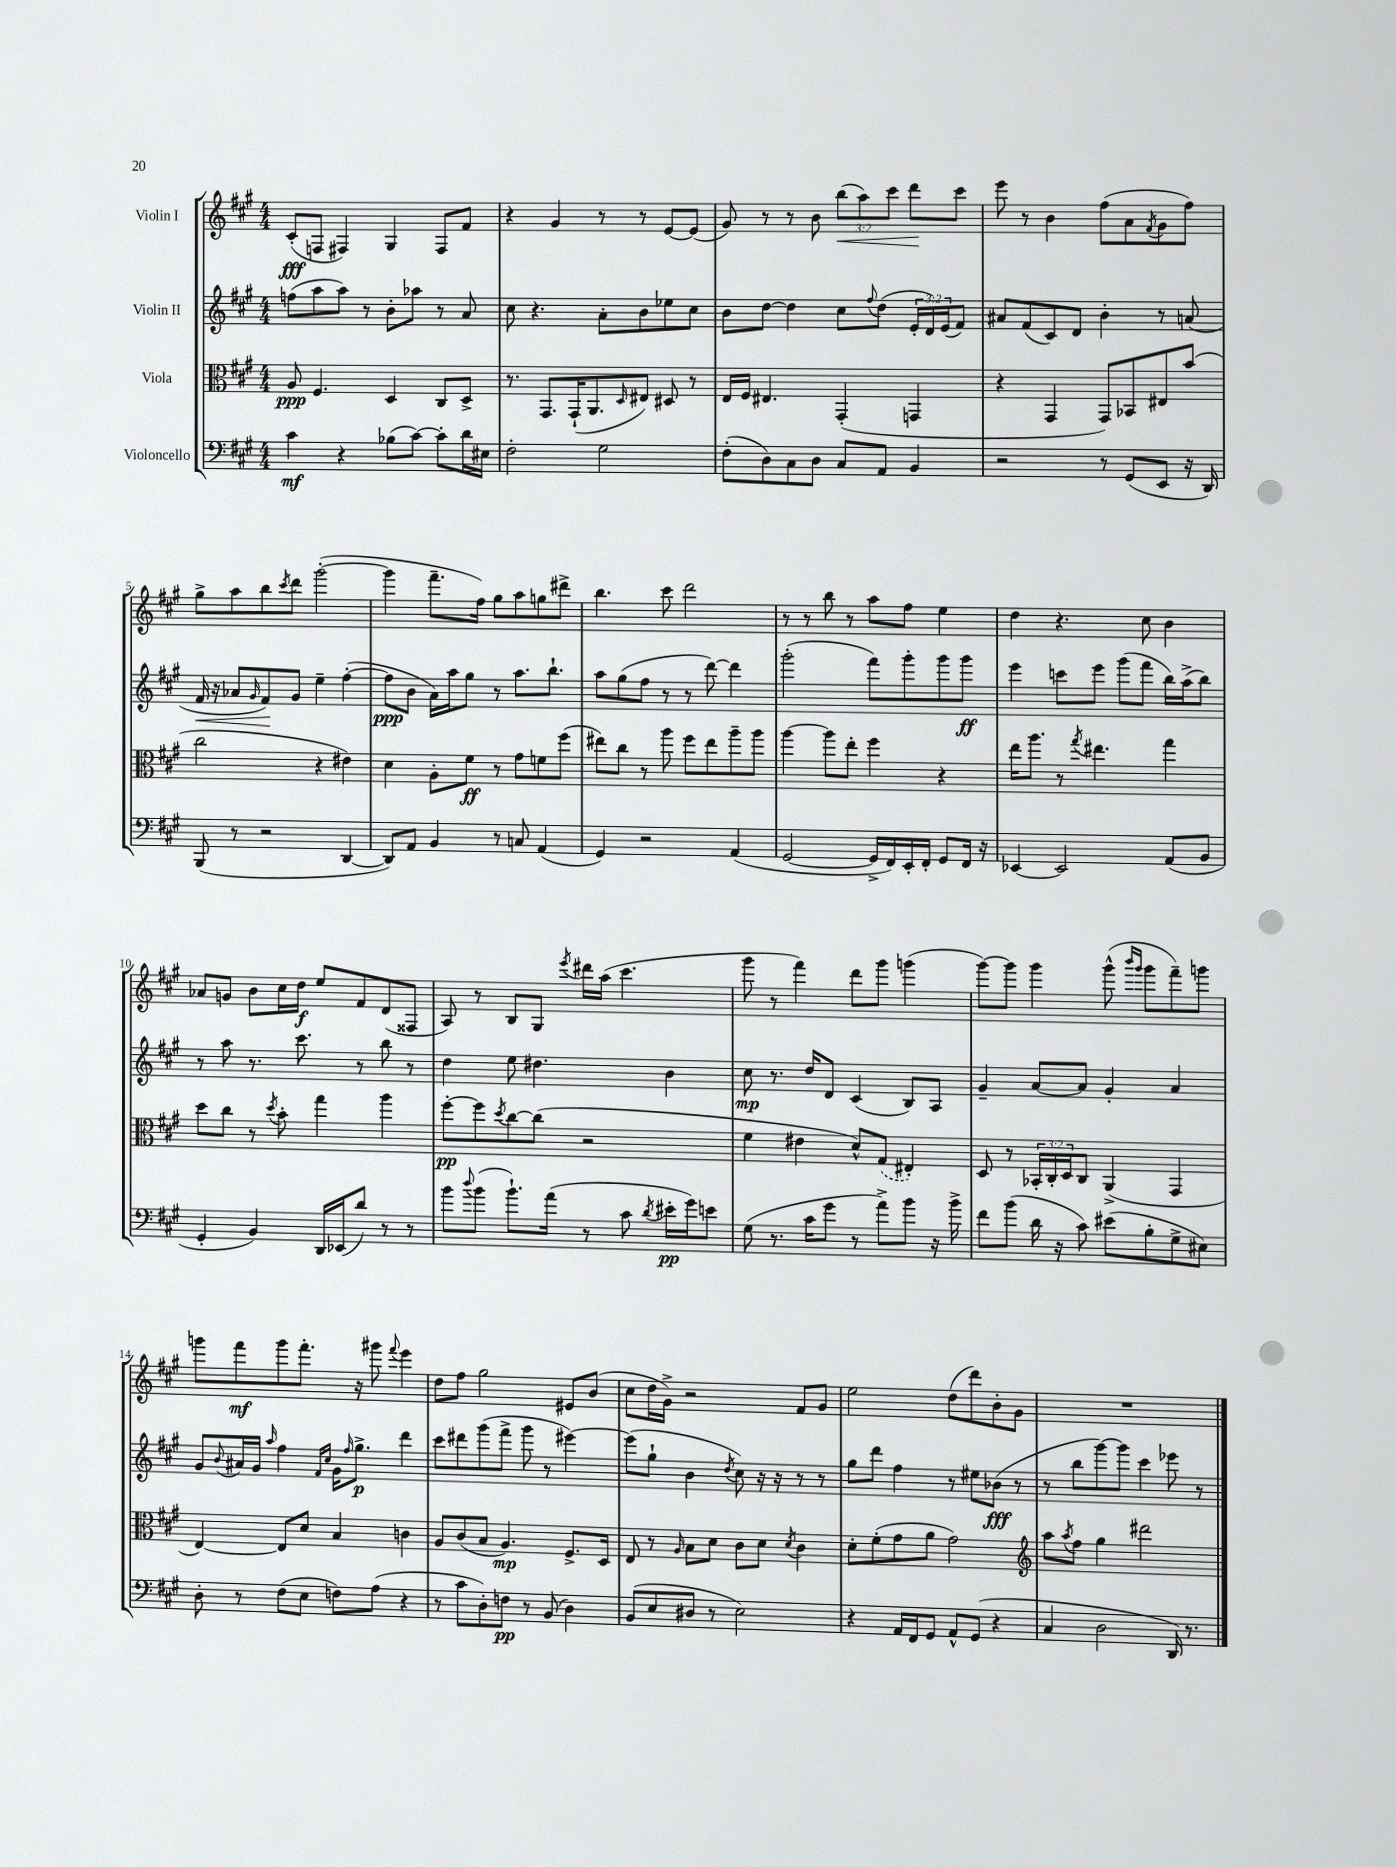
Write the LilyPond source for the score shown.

<<
\new StaffGroup <<
\new Staff = "s0" \with { instrumentName = "Violin I" } {
    \clef treble \key a \major \numericTimeSignature \time 4/4 \override Staff.TupletNumber.text = #tuplet-number::calc-fraction-text
    cis'8-.\fff( f8 fis4) gis4 fis8 fis'8 |
    r4 gis'4 r8 r8 e'8~ e'8( |
    gis'8) r8 r8 b'8 \tuplet 3/2 { b''8\<( a''8) cis'''8 } d'''8\! cis'''8 |
    e'''8 r8 b'4 fis''8( a'8 \acciaccatura { fis'8 } gis'8 fis''8) |
    gis''8-> a''8 b''8 \acciaccatura { cis'''8 } d'''8 gis'''2~-.( |
    gis'''4 fis'''8.-- fis''16) gis''8 a''8 g''8 dis'''8-> |
    b''4. cis'''8 d'''2 |
    r8 r8 b''8 r8 a''8 fis''8 e''4 |
    d''4 r4. cis''8 b'4 |
    aes'8 g'8 b'8 cis''16 d''16\f e''8 fis'8 d'8( fisis8 |
    a8) r8 b8 gis8 \acciaccatura { e'''8 } dis'''16 a''16( cis'''4. |
    gis'''8 r8 fis'''4) d'''8 gis'''8 g'''4( |
    gis'''8~) gis'''8 gis'''4 gis'''8-^( \grace { b'''16 gis'''16 } gis'''8 fis'''8--) g'''8 |
    g'''8 fis'''8\mf g'''8 fis'''8.-. r16 gis'''8 \appoggiatura { fis'''8 } e'''4 |
    d''8 fis''8 gis''2 eis'8 b'8( |
    cis''8 d''16 gis'16->) r2 fis'8 gis'8 |
    e''2 d''8( d'''8) b'8-. gis'8 |
    R1 \bar "|." |
}
\new Staff = "s1" \with { instrumentName = "Violin II" } {
    \clef treble \key a \major \numericTimeSignature \time 4/4 \override Staff.TupletNumber.text = #tuplet-number::calc-fraction-text
    f''8( a''8 a''8) r8 b'8-. aes''8 r8 a'8 |
    cis''8 r4. a'8-. b'8 ees''8 cis''8 |
    b'8 d''8~ d''4 cis''8 \appoggiatura { fis''8 } d''8( \tuplet 3/2 { e'16-. d'16) e'16( } fis'8) |
    ais'8 fis'8( cis'8) d'8 b'4-. r8 a'8( |
    fis'16\< r16 aes'8 \grace { gis'16 } fis'8\!) gis'8 e''4-- fis''4~-.( |
    fis''8\ppp b'8 a'16) a''16 gis''8 r8 a''8. b''8.-! |
    a''8 gis''8( fis''8 r8 r8 d'''8~) d'''4 |
    gis'''2-.( fis'''8) gis'''8-. gis'''8 gis'''8\ff |
    e'''4 c'''8 e'''8 gis'''8( fis'''8 b''16) a''16->( b''8) |
    r8 a''8 r8. cis'''8. r8 b''8 r8 |
    d''4 e''8 dis''4. b'4 |
    cis''8\mp r8. d''16 d'8 cis'4( b8) a8 |
    gis'4-- a'8~ a'8 gis'4-. a'4 |
    gis'8 \appoggiatura { b'8 } ais'16 gis'16 \grace { a''16 } fis''4 \grace { fis'16 cis''16 } gis'16 \grace { fis''16 } gis''8.->\p d'''4 |
    cis'''8 dis'''8 gis'''8( fis'''8-> gis'''8 r8 eis'''4~) |
    eis'''8( gis''8-! b'4 \acciaccatura { d''8 } cis''8) r16 r16 r8 r8 |
    gis''8 d'''8 fis''4 r8 eis''8 bes'8\fff( r8 |
    r8 b''8 gis'''8~) gis'''8 cis'''4 ees'''8 r8 \bar "|." |
}
\new Staff = "s2" \with { instrumentName = "Viola" } {
    \clef alto \key a \major \numericTimeSignature \time 4/4 \override Staff.TupletNumber.text = #tuplet-number::calc-fraction-text
    a8\ppp fis4. d4 cis8 d8-> |
    r8. gis,8. gis,16-!( a,8. \grace { d16 } eis8) dis8 r8 |
    e16 fis16 eis4. gis,4-.( g,4 |
    r4 gis,4 gis,8) bes,8 eis8 b'8( |
    cis''2 r4 eis'4) |
    d'4 a8-. fis'8\ff r8 gis'8 f'8 fis''8( |
    eis''8) cis''8 r8 a''8 fis''8 eis''8 a''8-- a''8 |
    a''4~ a''8 e''8-. fis''4 r4 |
    e''16 a''8. r8 \acciaccatura { gis''8 } eis''4. gis''4 |
    d''8 cis''8 r8 \acciaccatura { d''8 } b'8-. gis''4 a''4 |
    fis''8~-.\pp fis''8 \acciaccatura { d''8 } cis''8~ cis''8( r2 |
    fis'4 eis'4 d'8-^) \once \slurDashed gis8( eis4-.) |
    d8 r8 \tuplet 3/2 { bes,16-. cis16-. d16 } cis8 a,4->( gis,4 |
    e4~) e8 d'8 b4 c'4 |
    a8 cis'8( b8 a4.\mp) fis8.-> d16 |
    e8 r8 \grace { a16 } b8 d'8 cis'8 d'8 \acciaccatura { d'8 } cis'4 |
    d'8-. fis'8-.( gis'8 a'8 gis'2) |
    \clef treble a''8 \acciaccatura { a''8 } fis''8 gis''4 dis'''2 \bar "|." |
}
\new Staff = "s3" \with { instrumentName = "Violoncello" } {
    \clef bass \key a \major \numericTimeSignature \time 4/4
    cis'4\mf r4 bes8( cis'8~) cis'8-. d'16 eis16 |
    fis2-. gis2 |
    fis8-.( d8) cis8 d8 cis8 a,8 b,4 |
    r2 r8 gis,8( e,8 r16 d,16) |
    b,,8( r8 r2 d,4~ |
    d,8) a,8 b,4 r8 c8 a,4( |
    gis,4) r2 a,4( |
    gis,2~ gis,16-> fis,16) e,16-. fis,16-. gis,8 fis,16 r16 |
    ees,4~ ees,2 a,8( b,8 |
    gis,4-. b,4) d,16 ees,16( d'8) r8 r8 |
    b'8 \appoggiatura { d''8 } b'8( b'8.-!) a'16( r8 cis'8 \acciaccatura { d'8 } eis'16-.\pp gis'16) e'8 |
    gis8( r8. cis'16 gis'8 r8 a'8->) b'8 r16 b'16-> |
    fis'8 b'8( d'16 r16 cis'8) eis'8( b8-. gis8-> eis8) |
    d8-. r8 fis8( e8 f8) a8( r4 |
    r8 cis'8 d8-.) f8\pp r8 b,8( d4) |
    b,8( e8 dis8 r8 e2) |
    r4 a,16 fis,16 gis,8 a,8-^ gis,8( r4 |
    cis4 d2 d,16) r8. \bar "|." |
}
>>
>>
